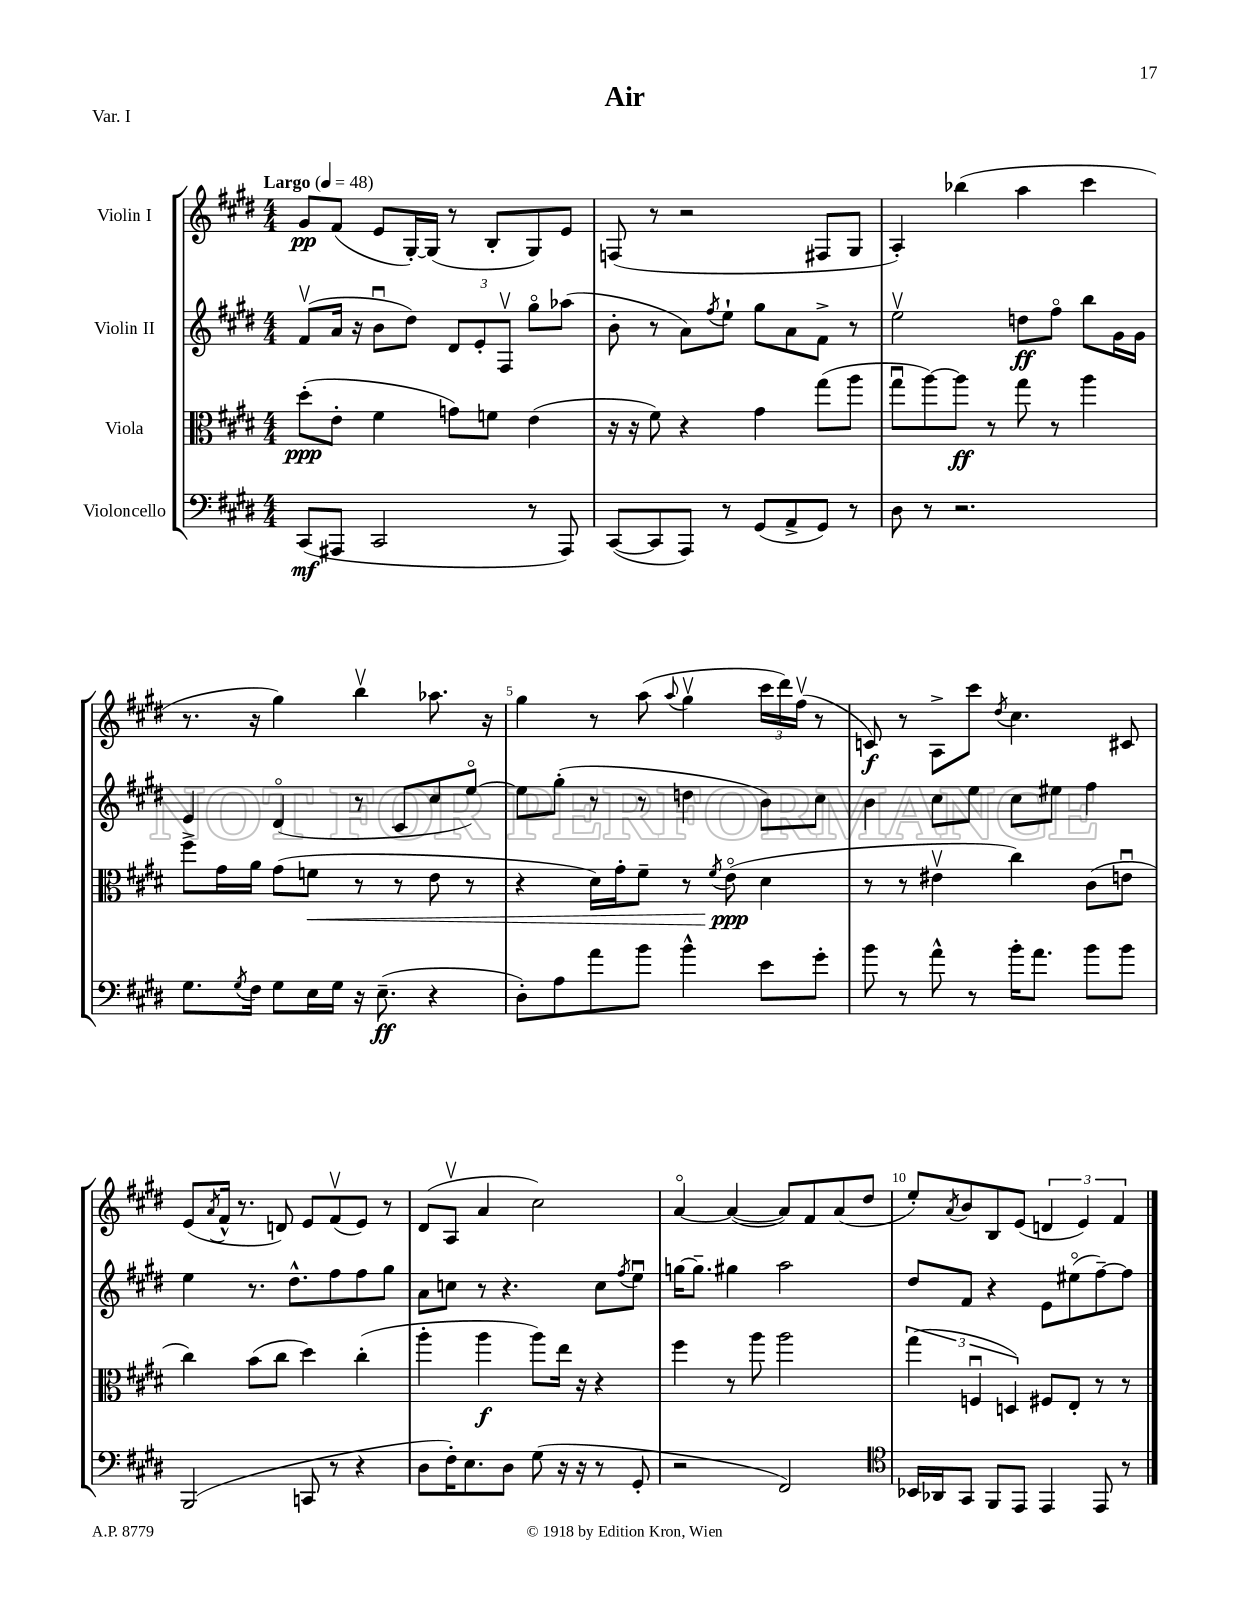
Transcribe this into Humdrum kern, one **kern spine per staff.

**kern	**kern	**kern	**kern
*staff4	*staff3	*staff2	*staff1
*clefF4	*clefC3	*clefG2	*clefG2
*k[f#c#g#d#]	*k[f#c#g#d#]	*k[f#c#g#d#]	*k[f#c#g#d#]
*M4/4	*M4/4	*M4/4	*M4/4
*MM48	*MM48	*MM48	*MM48
(8CC#	(8dd#'	(8f#v	8g#
8AAA#	8e'	16a	(8f#
.	.	16r	.
2CC#	4f#	8bu	8e
.	.	8dd#)	[16G#')
.	.	.	(16G#]
.	8g)	12d#	8r
.	.	12e'	.
.	8f	.	8B'
.	.	12F#v	.
8r	(4e	8gg#o	8G#)
8AAA#)	.	(8aa-	8e
=	=	=	=
([8CC#	16r	8b'	(8F
.	16r	.	.
8CC#]	8f#)	8r	8r
8AAA)	4r	8a)	2r
.	.	8qff#	.
8r	.	8ee`	.
(8GG#	4g#	8gg#	.
8AA^	.	8a	.
8GG#)	(8gg#	8f#^	8F#
8r	8aa	8r	8G#
=	=	=	=
8D#	8gg#u	2eev	4A')
8r	[8aa)	.	.
2.r	8aa]	.	(4bb-
.	8r	.	.
.	8gg#	8dd	4aa
.	8r	8ff#o	.
.	4aa	8bb	4ccc#
.	.	16g#	.
.	.	16g#	.
=	=	=	=
8.G#	8ff#^	4e	8.r
.	16g#	.	.
8qG#	.	.	.
16F#	16a	.	16r
8G#	(8g#	(4d#o	4gg#)
16E	8f	.	.
16G#	.	.	.
16r	8r	8r	4bbv
(8.E~	.	.	.
.	8r	8c#	.
4r	8e	8cc#	8.aa-
.	8r	[8eeo)	.
.	.	.	16r
=	=	=	=
8D#')	4r	8ee]	4gg#
8A	.	(8gg#'	.
8a	16d#)	8r	8r
.	16g#'	.	.
8b	8f#~	8r	(8aa
.	.	.	8qqaa
4b^^	8r	4dd	4gg#v
.	8qf#	.	.
.	(8eo	.	.
8e	4d#	8b)	24ccc#
.	.	.	24ddd#)
.	.	.	(24ff#v
8g#'	.	8cc#	8r
=	=	=	=
8b	8r	4b	8c)
8r	8r	.	8r
8a^^	4e#v	8cc#	8A^
8r	.	8ee	8ccc#
.	.	.	8qdd#
16b'	4cc#)	8cc#	4.cc#
8.a	.	.	.
.	.	8ee#	.
8b	(8c#	4ff#	.
8b	8eu	.	8c#
=	=	=	=
(2BBB	4cc#)	4ee	(8e
.	.	.	8qa
.	.	.	16f#^^
.	.	.	8.r
.	(8b	8.r	.
.	8cc#	.	8d)
.	.	8.dd#^^	.
8CC	4dd#)	.	8e
8r	.	8ff#	(8f#v
4r	(4cc#'	8ff#	8e)
.	.	8gg#	8r
=	=	=	=
8D#	4aa'	8a	(8d#
16F#')	.	8cc	8Av
8.E	.	.	.
.	4aa	8r	4a
8D#	.	4.r	.
(8G#	8aa)	.	2cc#)
16r	16ee	.	.
16r	16r	.	.
8r	4r	8cc	.
.	.	8qff#	.
8GG#'	.	8eeu	.
=	=	=	=
2r	4ff#	[16gg	[4ao
.	.	8.gg~]	.
.	8r	4gg#	(4a_
.	8aa	.	.
2FF#)	2aa	2aa	8a])
.	.	.	8f#
.	.	.	(8a
.	.	.	8dd#
=	=	=	=
*clefC4	*	*	*
16BB-	(6gg#	8dd#	8ee')
16AA-	.	.	.
.	.	.	8qa
8GG#	.	8f#	8b
.	6Fu	.	.
8FF#	.	4r	8B
.	6D)	.	.
8EE	.	.	(8e
4EE	8F#	8e	6d
.	8E'	(8ee#o	.
.	.	.	6e)
8EE	8r	[8ff#~)	.
.	.	.	6f#
8r	8r	8ff#]	.
==	==	==	==
*-	*-	*-	*-
